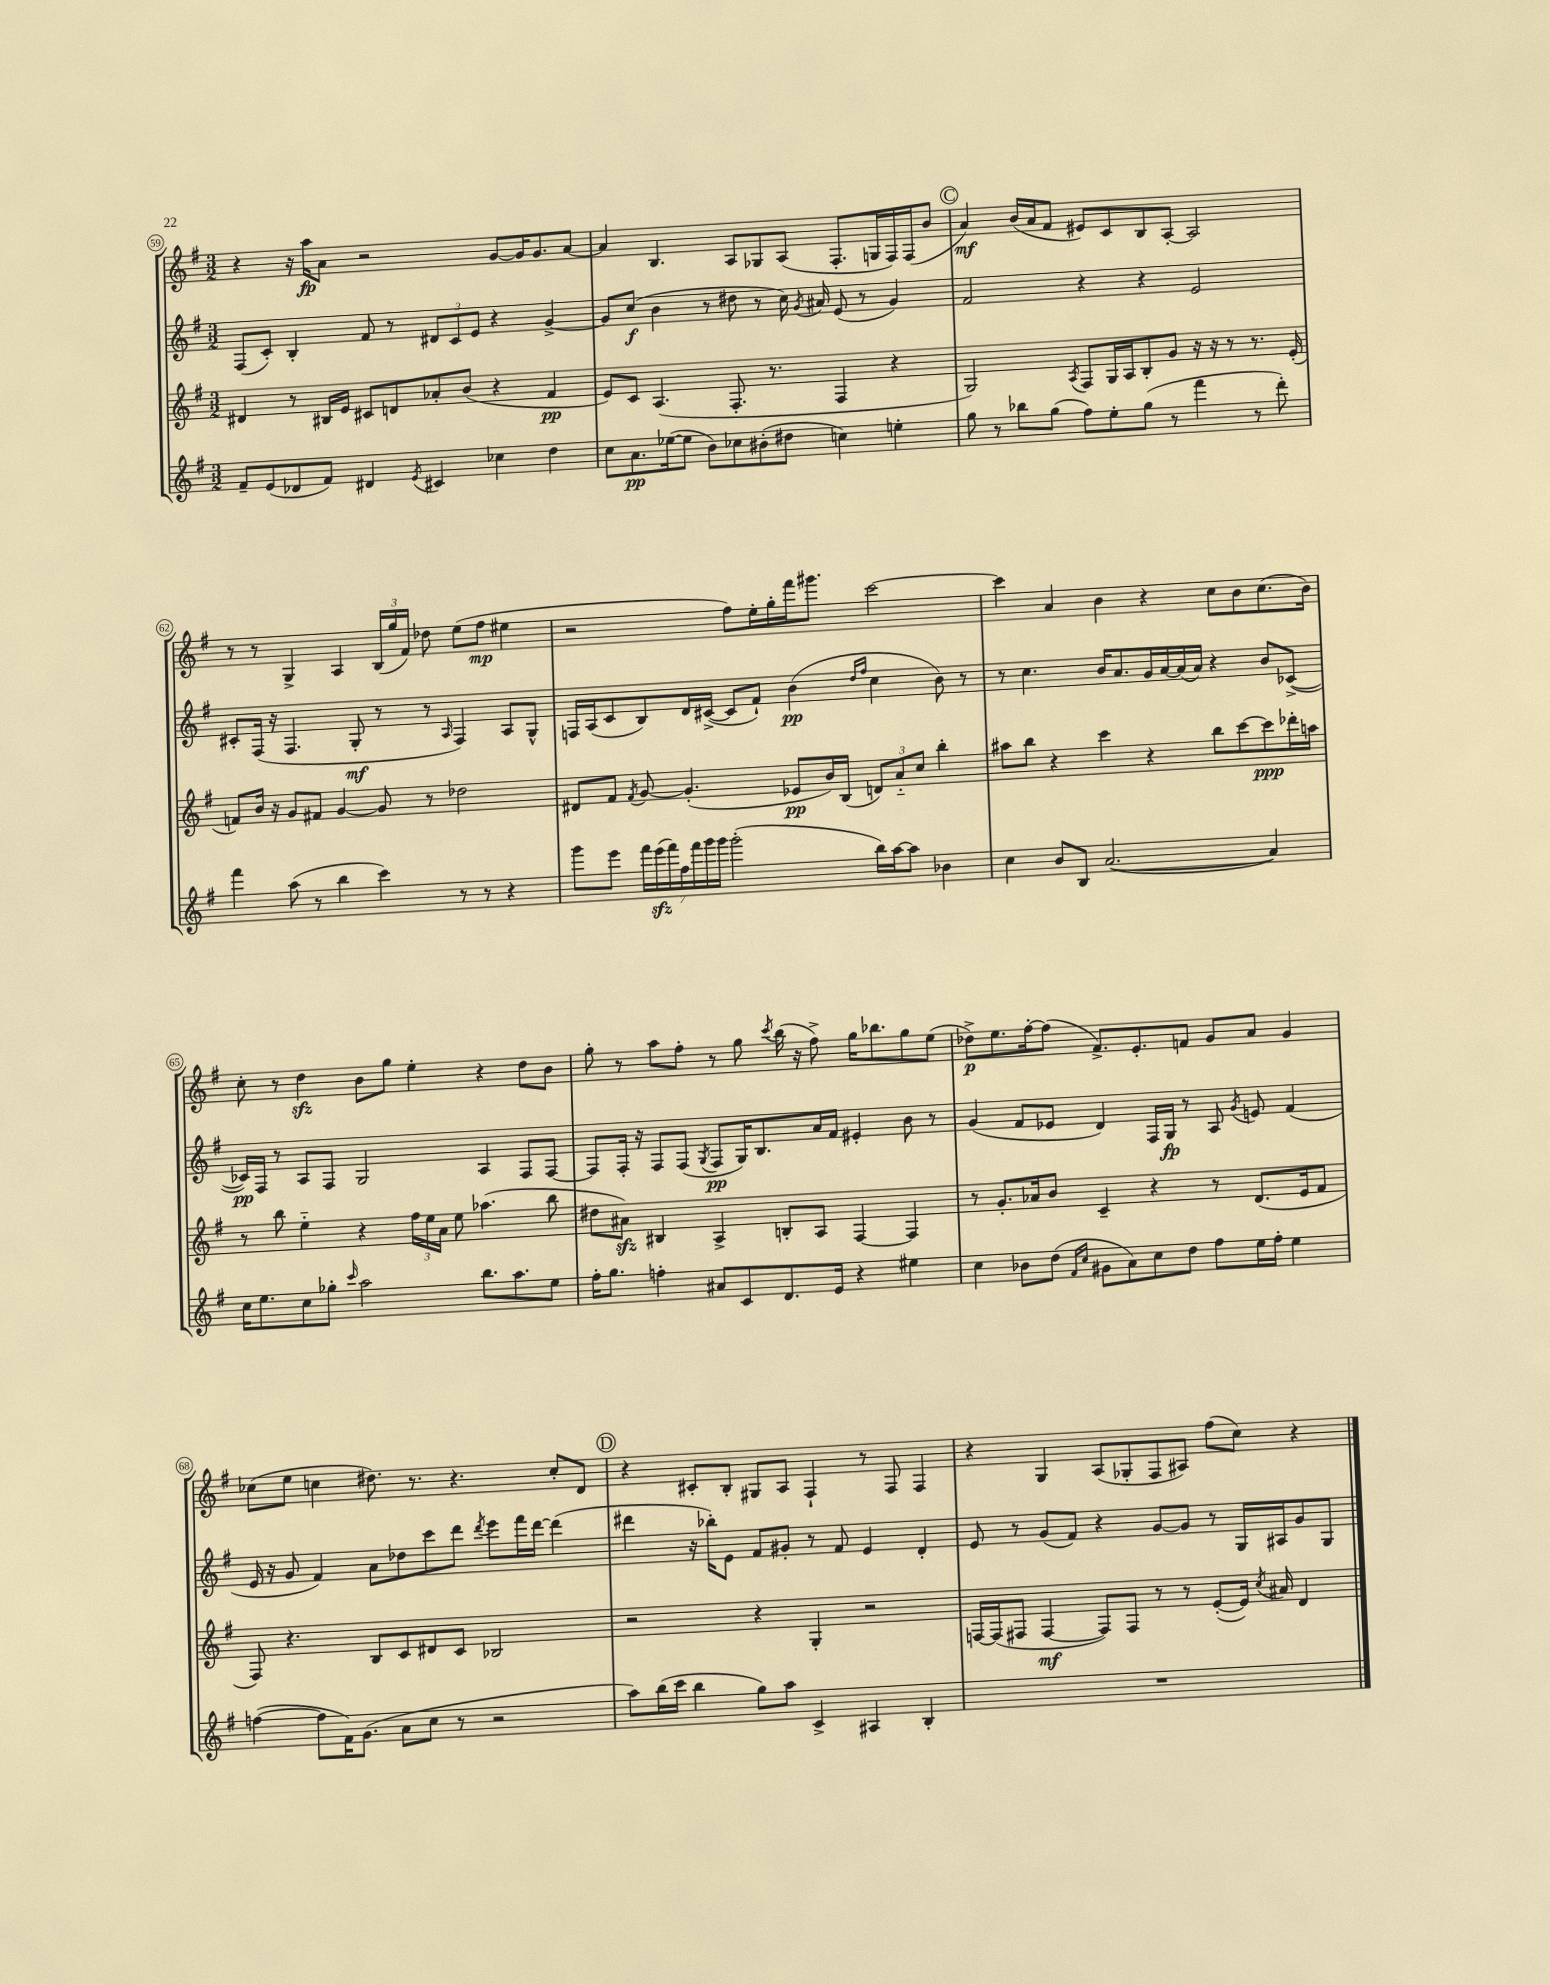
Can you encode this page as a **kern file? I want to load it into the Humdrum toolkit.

**kern	**dynam	**kern	**dynam	**kern	**dynam	**kern	**dynam
*part4	*part4	*part3	*part3	*part2	*part2	*part1	*part1
*staff4	*staff4	*staff3	*staff3	*staff2	*staff2	*staff1	*staff1
*clefG2	*	*clefG2	*	*clefG2	*	*clefG2	*
*k[f#]	*	*k[f#]	*	*k[f#]	*	*k[f#]	*
*M3/2	*	*M3/2	*	*M3/2	*	*M3/2	*
=59	=59	=59	=59	=59	=59	=59	=59
8f#~/L	.	4d#X/	.	(8F#/L	.	4r	.
(8e/	.	.	.	8c'/J)	.	.	.
8d-X/	.	8r	.	4B'/	.	16r	.
.	.	.	.	.	.	16aa\KL	fp
8f#/J)	.	16B#X/LL	.	.	.	8a\J	.
.	.	16e/JJ	.	.	.	.	.
4d#X/	.	8c#X/L	.	8f#/	.	2r	.
.	.	8dn/	.	8r	.	.	.
8qe/	.	.	.	.	.	.	.
4c#X/	.	8a-X'/	.	12d#X/L	.	.	.
.	.	.	.	12c/	.	.	.
.	.	(8b/J	.	.	.	.	.
.	.	.	.	12e/J	.	.	.
4cc-X\	.	4r	.	4r	.	[8g/L	.
.	.	.	.	.	.	16g/K]	.
.	.	.	.	.	.	8.g/	.
4dd\	.	4f#/	pp	[4g^/	.	.	.
.	.	.	.	.	.	[8a/J	.
=60	=60	=60	=60	=60	=60	=60	=60
8cc\L	.	8e/L)	.	8g/L]	.	4a/]	.
8.a\	pp	8c/J	.	(8cc/J	f	.	.
.	.	(4.A/	.	4b\	.	4.B/	.
([16ee-X\k	.	.	.	.	.	.	.
8ee-\J]	.	.	.	.	.	.	.
8b\L)	.	.	.	8r	.	.	.
8cc-X\	.	8.F#'/	.	8dd#X\	.	8A/L	.
(8b#X'\	.	.	.	8r	.	8G-X/	.
.	.	8.r	.	.	.	.	.
8dd#X\J	.	.	.	16cc\)	.	(8A/J	.
.	.	.	.	8qg/	.	.	.
.	.	.	.	16a#X/	.	.	.
4ccn\)	.	4F#/	.	(8e/	.	8.F#'/L	.
.	.	.	.	8r	.	.	.
.	.	.	.	.	.	16Gn/L	.
4een'\	.	4r	.	4g/)	.	16F#/)	.
.	.	.	.	.	.	(16F#/J	.
.	.	.	.	.	.	8b/J	.
!!LO:REH:place=s1:t=C
=61	=61	=61	=61	=61	=61	=61	=61
8gg\	.	2G/)	.	2f#/	.	4a/)	mf
8r	.	.	.	.	.	.	.
8bb-X\L	.	.	.	.	.	(16b/LL	.
.	.	.	.	.	.	16a/J	.
(8gg\J	.	.	.	.	.	8f#/J	.
.	.	8qA/	.	.	.	.	.
8ff#\L)	.	8F#/L	.	4r	.	8e#X/L)	.
8ee'\	.	16G/L	.	.	.	8c/	.
.	.	16A/J	.	.	.	.	.
(8gg\J	.	8B'/	.	4r	.	8B/	.
8r	.	8g/J	.	.	.	[8A'/J	.
4fff#\	.	16r	.	2e/	.	2A/]	.
.	.	16r	.	.	.	.	.
.	.	8r	.	.	.	.	.
8r	.	8.r	.	.	.	.	.
8ddd'\)	.	.	.	.	.	.	.
.	.	(16e'/	.	.	.	.	.
!!LO:LB:g=z
=62	=62	=62	=62	=62	=62	=62	=62
4fff#\	.	8fn/L)	.	8c#X'/L	.	8r	.
.	.	16b/Jk	.	(16F#/Jk	.	8r	.
.	.	16r	.	16r	.	.	.
(8aa\	.	8g/L	.	4.F#/	.	4G^/	.
8r	.	8f#X/J	.	.	.	.	.
4bb\	.	[4g/	.	.	.	4A/	.
.	.	.	.	8G'/	mf	.	.
4ccc\)	.	8g/]	.	8r	.	(24B/LL	.
.	.	.	.	.	.	24gg/	.
.	.	.	.	.	.	24f#/JJ)	.
.	.	8r	.	8r	.	8dd-X\	.
.	.	.	.	16qqA/	.	.	.
8r	.	2dd-X\	.	4F#/)	.	(8ee\L	.
8r	.	.	.	.	.	8ff#\J	mp
4r	.	.	.	8A/L	.	4ee#X\	.
.	.	.	.	8G^^/J	.	.	.
=63	=63	=63	=63	=63	=63	=63	=63
8ggg\L	.	8d#X/L	.	16Fn/LL	.	2r	.
.	.	.	.	(16A/J	.	.	.
8eee\J	.	8f#/J	.	8c/	.	.	.
.	.	8qf#/	.	.	.	.	.
28fff#\LL	.	[8g/	.	8B/)	.	.	.
(28eeezz\	.	.	.	.	.	.	.
28fff#\)	.	.	.	.	.	.	.
28ff#\	.	.	.	.	.	.	.
.	.	(4.g'/]	.	16d/L	.	.	.
28fff#\	.	.	.	.	.	.	.
28ggg\	.	.	.	.	.	.	.
.	.	.	.	([16c#X^/JJ	.	.	.
28ggg\JJ	.	.	.	.	.	.	.
(2ggg'\	.	.	.	8c#/L]	.	8ff#\L)	.
.	.	.	.	8f#`/J)	.	16ee'\L	.
.	.	.	.	.	.	16gg'\	.
.	.	8e-X/L	pp	(4b\	pp	16fff#\J	.
.	.	.	.	.	.	8.ggg#X\J	.
.	.	16b/L)	.	.	.	.	.
.	.	(16B/JJ	.	.	.	.	.
.	.	.	.	16qqdd/LL	.	.	.
.	.	.	.	16qqff#/JJ	.	.	.
16bb\LL)	.	12dn/L)	.	4cc\	.	[2ccc\	.
[16aa\J	.	.	.	.	.	.	.
.	.	12a/	.	.	.	.	.
8aa\J]	.	.	.	.	.	.	.
.	.	12cc/J	.	.	.	.	.
4b-X\	.	4bb'\	.	8b\)	.	.	.
.	.	.	.	8r	.	.	.
=64	=64	=64	=64	=64	=64	=64	=64
4cc\	.	8aa#X\L	.	8r	.	4ccc\]	.
.	.	8bb\J	.	4.cc\	.	.	.
8b/L	.	4r	.	.	.	4a/	.
8B/J	.	.	.	.	.	.	.
([2.a/	.	4ccc\	.	16b/KL	.	4b\	.
.	.	.	.	8.a/	.	.	.
.	.	4r	.	16g/L	.	4r	.
.	.	.	.	[16a/	.	.	.
.	.	.	.	(16a/]	.	.	.
.	.	.	.	16a/JJ)	.	.	.
.	.	8bb\L	.	4r	.	8cc\L	.
.	.	[8ccc\	.	.	.	8b\	.
4a/])	.	8ccc\]	ppp	8b/L	.	(8.cc\	.
.	.	16ddd-X'\L	.	([8c-X^/J	.	.	.
.	.	16aan\JJ	.	.	.	16b\Jk)	.
!!LO:LB:g=z
=65	=65	=65	=65	=65	=65	=65	=65
16cc\KL	.	8r	.	16c-X/LL])	pp	8cc'\	.
8.ee\	.	.	.	16F#/JJ	.	.	.
.	.	8bb\	.	8r	.	8r	.
8cc\	.	4ee\	.	8A/L	.	4ddzz\	.
8gg-X'\J	.	.	.	8F#/J	.	.	.
16qqccc/	.	.	.	.	.	.	.
2aa\	.	4r	.	2G/	.	8b\L	.
.	.	.	.	.	.	8gg\J	.
.	.	24ff#\LL	.	.	.	4ee'\	.
.	.	24ee\	.	.	.	.	.
.	.	24a\JJ	.	.	.	.	.
.	.	8ee\	.	.	.	.	.
8.bb\L	.	(4.aa-X\	.	4A/	.	4r	.
8.aa\	.	.	.	.	.	.	.
.	.	.	.	8F#/L	.	8dd\L	.
8ee\J	.	8bb\	.	[8F#/J	.	8b\J	.
=66	=66	=66	=66	=66	=66	=66	=66
16ff#'\KL	.	8dd#X\L	.	8F#/L]	.	8gg'\	.
8.gg\J	.	.	.	.	.	.	.
.	.	8a#Xzz\J)	.	16F#'/Jk	.	8r	.
.	.	.	.	16r	.	.	.
4ffn'\	.	4B#X/	.	8F#/L	.	8aa\L	.
.	.	.	.	(8F#/J	.	8ff#'\J	.
.	.	.	.	8qG/	.	.	.
8a#X/L	.	4A^/	.	8F#/L	pp	8r	.
8c/	.	.	.	16G/K)	.	8gg\	.
.	.	.	.	8.B/	.	.	.
.	.	.	.	.	.	8qccc/	.
8.d/	.	8Bn'/L	.	.	.	(16bb\	.
.	.	.	.	.	.	16r	.
.	.	8A/J	.	16a/L	.	8ff#^\)	.
16e/Jk	.	.	.	16f#/JJ	.	.	.
4r	.	[4F#/	.	4e#X'/	.	16gg\KL	.
.	.	.	.	.	.	8.bb-X\	.
4ee#X\	.	4F#/]	.	8b\	.	8gg\	.
.	.	.	.	8r	.	(8ee\J	.
=67	=67	=67	=67	=67	=67	=67	=67
4cc\	.	8r	.	(4g/	.	8dd-X^\L)	p
.	.	8.g'/L	.	.	.	8.ee\	.
8b-X\L	.	.	.	8f#/L	.	.	.
.	.	16a-X/k	.	.	.	[16ff#'\k	.
(8dd\J	.	8b/J	.	8e-X/J	.	(8ff#\J]	.
16qqf#/LL	.	.	.	.	.	.	.
16qqcc/JJ	.	.	.	.	.	.	.
8g#X\L	.	4c~/	.	4d/)	.	8.f#^/L)	.
8a\)	.	.	.	.	.	.	.
.	.	.	.	.	.	8.e'/	.
8cc\	.	4r	.	16F#/LL	.	.	.
.	.	.	.	16G/JJ	fp	.	.
8dd\J	.	.	.	8r	.	8fn/J	.
8ff#\L	.	8r	.	8A/	.	8g/L	.
.	.	.	.	8qg/	.	.	.
16ee\L	.	(8.d/L	.	8en/	.	8a/J	.
16ff#'\JJ	.	.	.	.	.	.	.
4ee\	.	.	.	(4f#/	.	4g/	.
.	.	16e/k	.	.	.	.	.
.	.	8f#/J	.	.	.	.	.
!!LO:LB:g=z
=68	=68	=68	=68	=68	=68	=68	=68
([4ffn\	.	8F#/)	.	16e/	.	(8cc-X\L	.
.	.	.	.	16r	.	.	.
.	.	4.r	.	8g/	.	8ee\J	.
8ff\L]	.	.	.	4f#/)	.	4ccn\	.
16f#\K)	.	.	.	.	.	.	.
(8.g\J	.	.	.	.	.	.	.
.	.	8B/L	.	8a\L	.	8.dd#X\)	.
8a\L	.	8c/	.	8dd-X\	.	.	.
.	.	.	.	.	.	8.r	.
8cc\J	.	8d#X/	.	8ccc\	.	.	.
8r	.	8c/J	.	8ddd\J	.	4.r	.
.	.	.	.	8qddd/	.	.	.
2r	.	2B-X/	.	8eee\L	.	.	.
.	.	.	.	16fff#\L	.	.	.
.	.	.	.	[16ddd\JJ	.	.	.
.	.	.	.	(4ddd\]	.	8cc'/L	.
.	.	.	.	.	.	8d/J	.
!!LO:REH:place=s1:t=D
=69	=69	=69	=69	=69	=69	=69	=69
8aa\L)	.	2r	.	4ddd#X\	.	4r	.
(16bb\L	.	.	.	.	.	.	.
16ccc\JJ	.	.	.	.	.	.	.
4bb\	.	.	.	16r	.	8c#X'/L	.
.	.	.	.	16bb-X'\KL)	.	.	.
.	.	.	.	8e\J	.	8B'/J	.
8gg\L)	.	4r	.	8f#/L	.	8G#X/L	.
8aa\J	.	.	.	8g#X'/J	.	8A/J	.
4c^/	.	4G'/	.	8r	.	4F#`/	.
.	.	.	.	8f#/	.	.	.
4A#X/	.	2r	.	4e/	.	8r	.
.	.	.	.	.	.	8F#/	.
4B'/	.	.	.	4d'/	.	4F#/	.
=70	=70	=70	=70	=70	=70	=70	=70
1.r	.	[16Fn/LL	.	8e/	.	4r	.
.	.	(16F/J]	.	.	.	.	.
.	.	8F#X/J	.	8r	.	.	.
.	.	[4F#/	mf	(8g/L	.	4G/	.
.	.	.	.	8f#/J)	.	.	.
.	.	8F#/L])	.	4r	.	(8A/L	.
.	.	8F#/J	.	.	.	8G-X'/	.
.	.	8r	.	[8g/L	.	8F#/	.
.	.	8r	.	8g/J]	.	8A#X/J)	.
.	.	([8e'/L	.	8r	.	(8ff#\L	.
.	.	16e/Jk])	.	16G/LL	.	8cc\J)	.
.	.	8qcc/	.	.	.	.	.
.	.	16a#X/	.	16A#X/J	.	.	.
.	.	4d/	.	8g/	.	4r	.
.	.	.	.	8G/J	.	.	.
==	==	==	==	==	==	==	==
*-	*-	*-	*-	*-	*-	*-	*-
